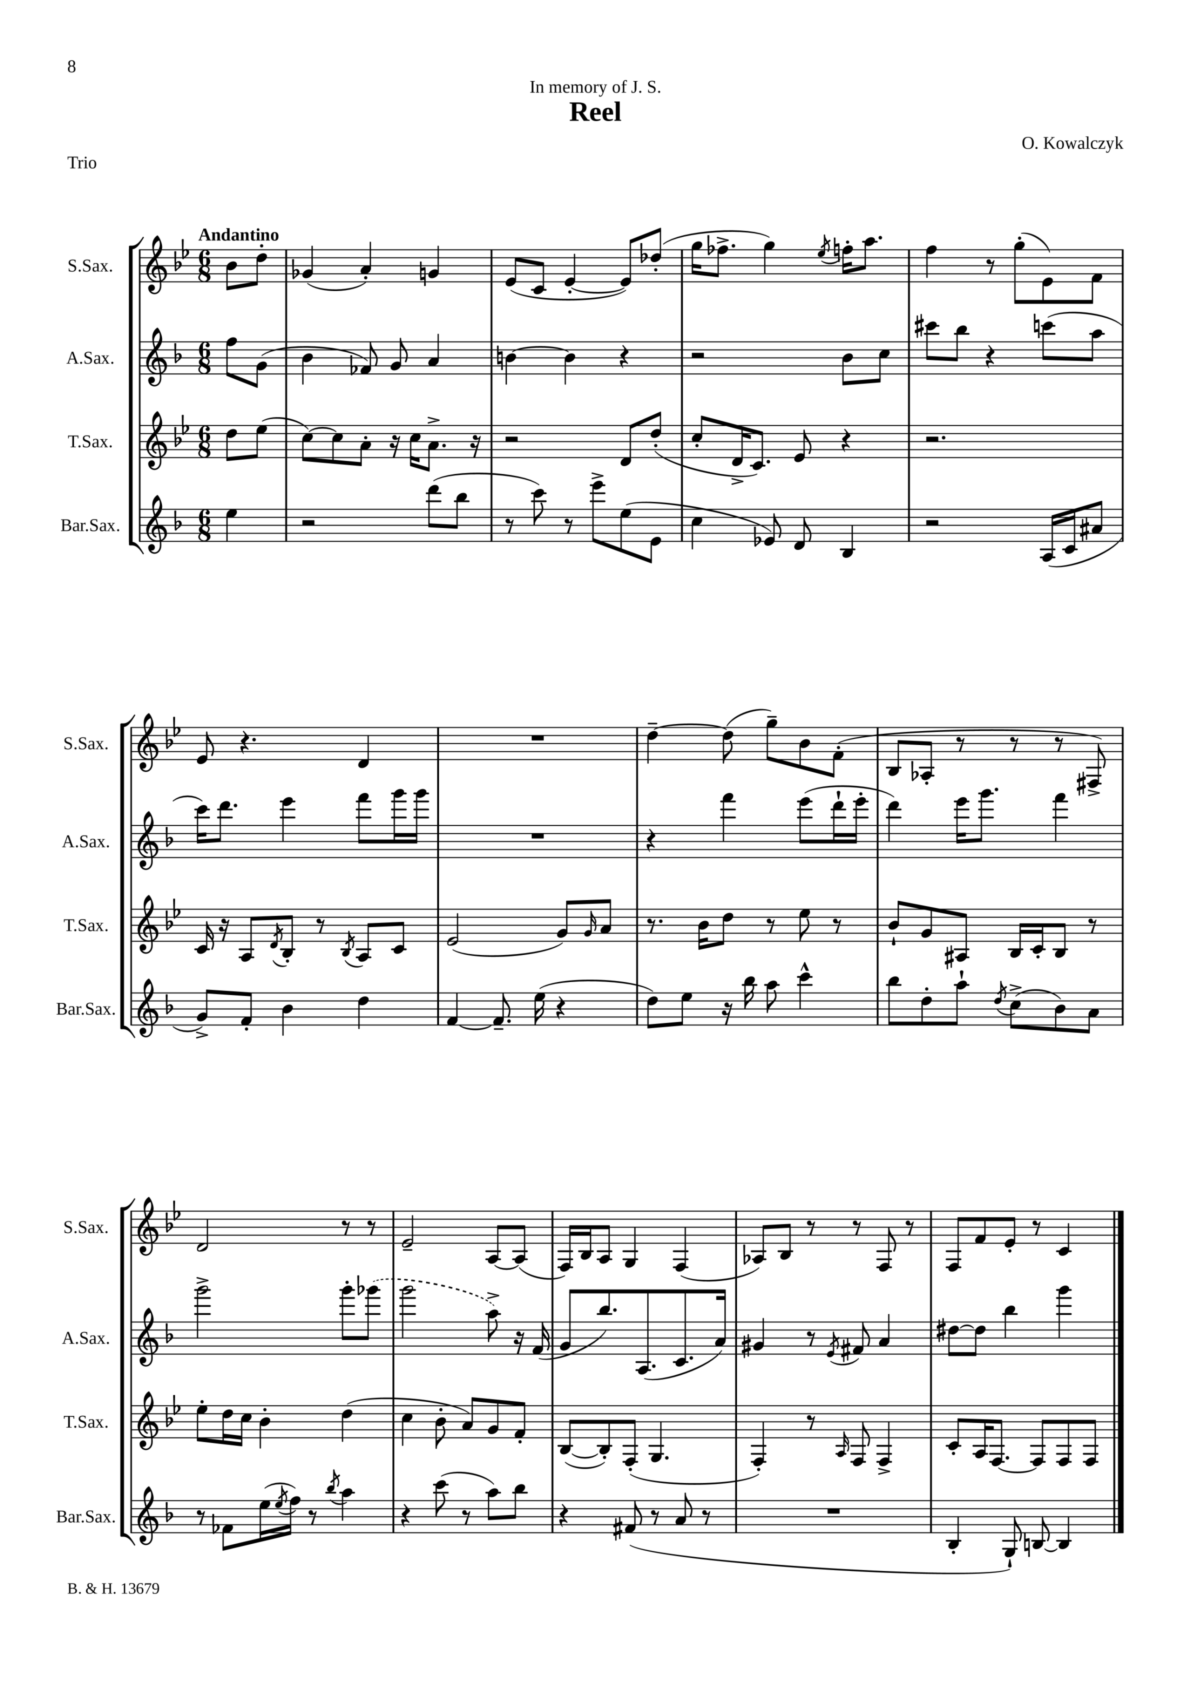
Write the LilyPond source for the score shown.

\header { title = "Reel" composer = "O. Kowalczyk" dedication = "In memory of J. S." piece = "Trio" }
<<
\new StaffGroup <<
\new Staff = "s0" \with { instrumentName = "S.Sax." shortInstrumentName = "S.Sax." } {
    \clef treble \key bes \major \numericTimeSignature \time 6/8 \partial 4 \tempo "Andantino"
    bes'8 d''8-. |
    ges'4( a'4-.) g'4 |
    ees'8( c'8 ees'4~-. ees'8) des''8-.( |
    g''16 fes''8.-> g''4) \acciaccatura { ees''8 } f''16-. a''8. |
    f''4 r8 g''8-.( ees'8) f'8 |
    ees'8 r4. d'4 |
    R2. |
    d''4~-- d''8( g''8--) bes'8 f'8-.( |
    bes8 aes8-. r8 r8 r8 fis8->) |
    d'2 r8 r8 |
    ees'2-- a8~ a8( |
    f16) bes16 a8 g4 f4( |
    aes8) bes8 r8 r8 f8 r8 |
    f8 f'8 ees'8-. r8 c'4 \bar "|." |
}
\new Staff = "s1" \with { instrumentName = "A.Sax." shortInstrumentName = "A.Sax." } {
    \clef treble \key f \major \numericTimeSignature \time 6/8 \partial 4
    f''8 g'8( |
    bes'4 fes'8) g'8 a'4 |
    b'4~ b'4 r4 |
    r2 bes'8 c''8 |
    cis'''8 bes''8 r4 c'''8( a''8 |
    c'''16) d'''8. e'''4 f'''8 g'''16 g'''16 |
    R2. |
    r4 f'''4 e'''8( d'''16-! e'''16-. |
    d'''4) e'''16 g'''8. f'''4 |
    g'''2-> g'''8-. \once \slurDashed ges'''8( |
    g'''2 a''8->) r16 f'16( |
    g'8 bes''8.) a8.( c'8. a'16) |
    gis'4 r8 \acciaccatura { e'8 } fis'8 a'4 |
    dis''8~ dis''8 bes''4 g'''4 \bar "|." |
}
\new Staff = "s2" \with { instrumentName = "T.Sax." shortInstrumentName = "T.Sax." } {
    \clef treble \key bes \major \numericTimeSignature \time 6/8 \partial 4
    d''8 ees''8( |
    c''8~) c''8 a'8-. r16 c''16 a'8.-> r16 |
    r2 d'8 d''8-.( |
    c''8-. d'16-> c'8.) ees'8 r4 |
    r2. |
    c'16 r16 a8 \acciaccatura { d'8 } bes8-. r8 \acciaccatura { bes8 } a8 c'8 |
    ees'2( g'8) \grace { g'16 } a'8 |
    r8. bes'16 d''8 r8 ees''8 r8 |
    bes'8-! g'8 ais8 bes16 c'16-. bes8 r8 |
    ees''8-. d''16 c''16 bes'4-. d''4( |
    c''4 bes'8-. a'8) g'8 f'8-. |
    bes8~( bes8-.) f8-.( g4. |
    f4-.) r8 \grace { a16 } f8 f4-> |
    c'8-. a16 f8.~ f8 f8 f8 \bar "|." |
}
\new Staff = "s3" \with { instrumentName = "Bar.Sax." shortInstrumentName = "Bar.Sax." } {
    \clef treble \key f \major \numericTimeSignature \time 6/8 \partial 4
    e''4 |
    r2 d'''8( bes''8 |
    r8 c'''8) r8 e'''8-> e''8( e'8 |
    c''4 ees'8) d'8 bes4 |
    r2 a16( c'16 ais'8 |
    g'8->) f'8-. bes'4 d''4 |
    f'4~ f'8.-- e''16( r4 |
    d''8) e''8 r16 bes''16 a''8 c'''4-^ |
    bes''8 d''8-. a''8-! \acciaccatura { d''8 } c''8->( bes'8) a'8 |
    r8 fes'8 e''16( \acciaccatura { e''8 } f''16) r8 \acciaccatura { bes''8 } a''4 |
    r4 c'''8( r8 a''8) bes''8 |
    r4 fis'8( r8 a'8 r8 |
    R2. |
    bes4-. g8-!) b8~ b4 \bar "|." |
}
>>
>>
\layout { \context { \Score \remove "Bar_number_engraver" } }
